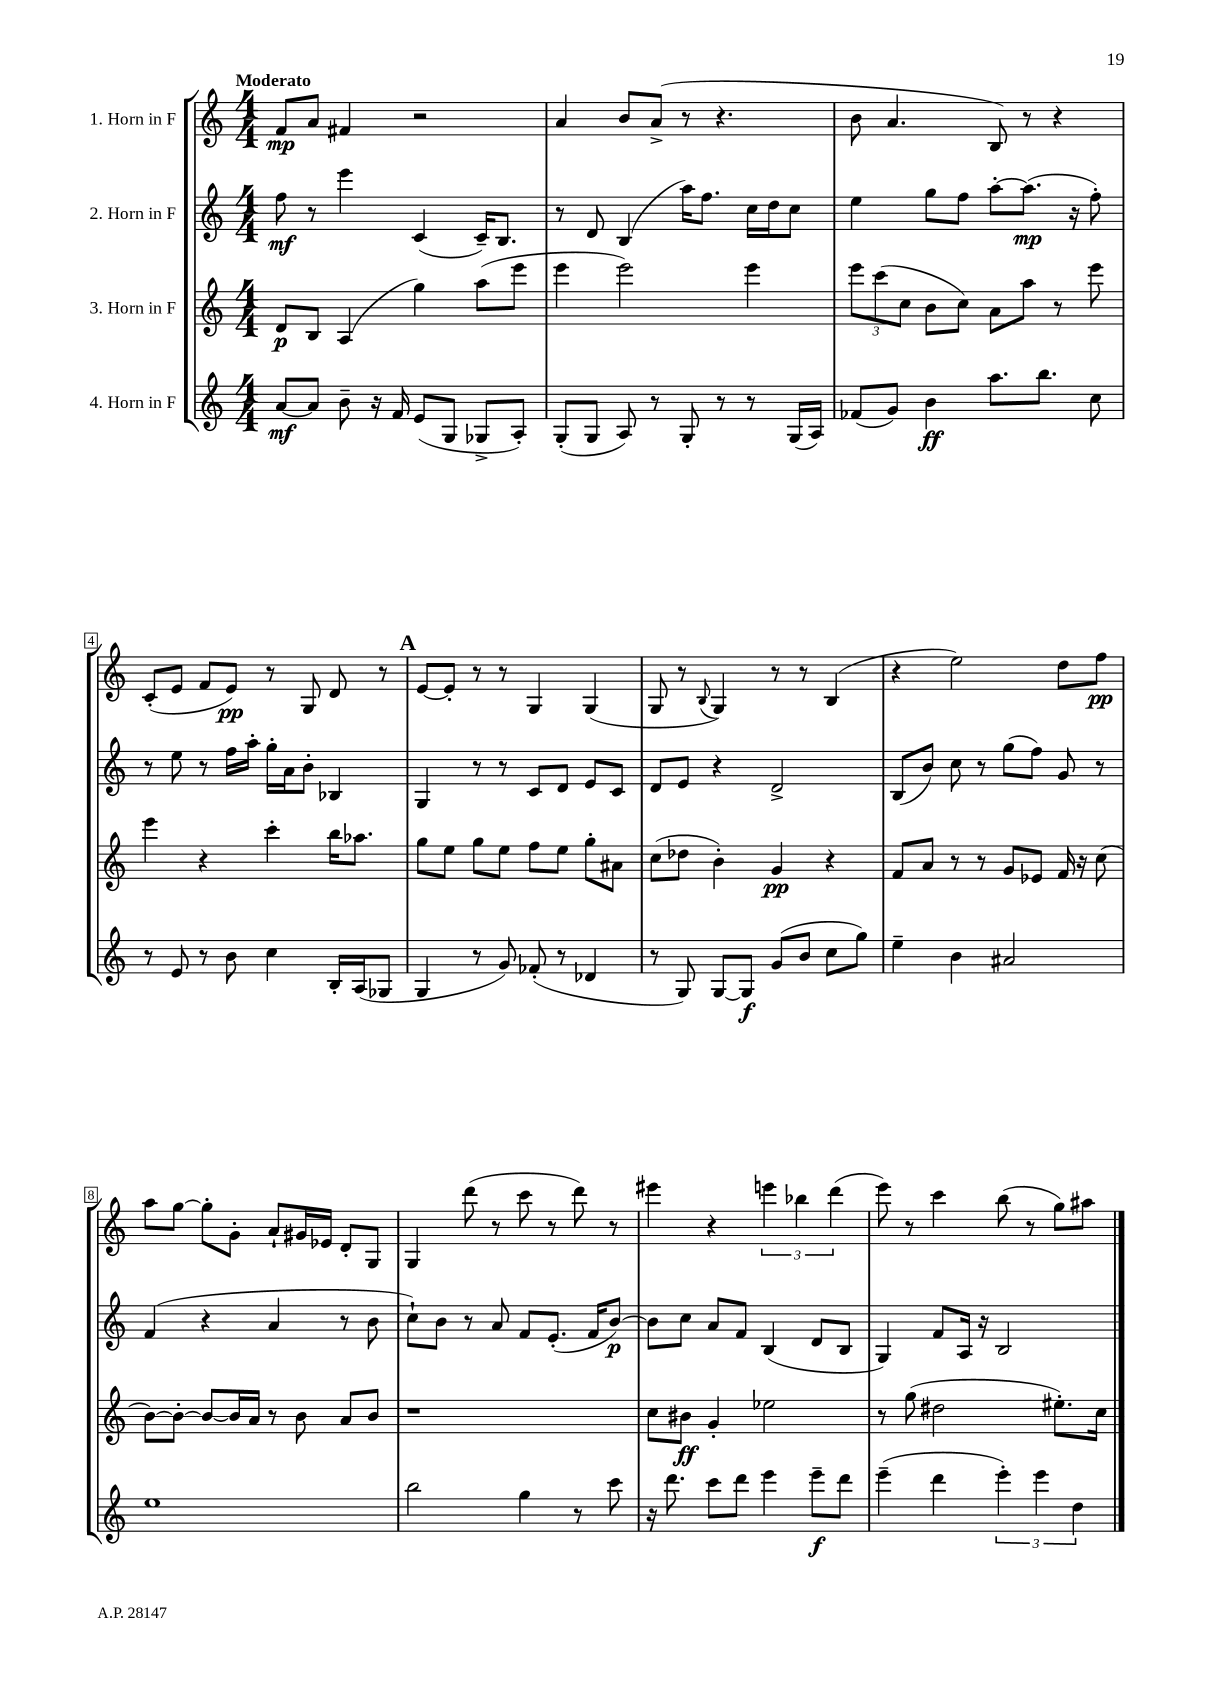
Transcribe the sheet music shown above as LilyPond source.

<<
\new StaffGroup <<
\new Staff = "s0" \with { instrumentName = "1. Horn in F" } {
    \clef treble \key c \major \numericTimeSignature \time 4/4 \tempo "Moderato"
    \autoBeamOff f'8[\mp a'8] fis'4 r2 |
    a'4 b'8[ a'8]->( r8 r4. |
    b'8 a'4. b8) r8 r4 |
    c'8[-.( e'8] f'8[ e'8]\pp) r8 g8 d'8 r8 |
    \mark \markup { \bold "A" } e'8[~ e'8]-. r8 r8 g4 g4( |
    g8 r8 \appoggiatura { b8 } g4) r8 r8 b4( |
    r4 e''2) d''8[ f''8]\pp |
    a''8[ g''8]~ g''8[-. g'8]-. a'8[-! gis'16 ees'16] d'8[-. g8] |
    g4 d'''8( r8 c'''8 r8 d'''8) r8 |
    eis'''4 r4 \tuplet 3/2 { e'''4 bes''4 d'''4( } |
    e'''8) r8 c'''4 b''8( r8 g''8[) ais''8] \bar "|." |
}
\new Staff = "s1" \with { instrumentName = "2. Horn in F" } {
    \clef treble \key c \major \numericTimeSignature \time 4/4
    \autoBeamOff f''8\mf r8 e'''4 c'4( c'16[--) b8.] |
    r8 d'8 b4( a''16[) f''8.] c''16[ d''16 c''8] |
    e''4 g''8[ f''8] a''8[~-. a''8.]\mp( r16 f''8-.) |
    r8 e''8 r8 f''16[ a''16]-. g''16[-. a'16 b'8]-. bes4 |
    \mark \markup { \bold "A" } g4 r8 r8 c'8[ d'8] e'8[ c'8] |
    d'8[ e'8] r4 d'2-> |
    b8[( b'8]) c''8 r8 g''8[( f''8]) g'8 r8 |
    f'4( r4 a'4 r8 b'8 |
    c''8[-!) b'8] r8 a'8 f'8[ e'8.]-.( f'16[ b'8]~\p) |
    b'8[ c''8] a'8[ f'8] b4( d'8[ b8] |
    g4) f'8[ a16] r16 b2 \bar "|." |
}
\new Staff = "s2" \with { instrumentName = "3. Horn in F" } {
    \clef treble \key c \major \numericTimeSignature \time 4/4
    \autoBeamOff d'8[\p b8] a4( g''4) a''8[( e'''8] |
    e'''4 e'''2) e'''4 |
    \tuplet 3/2 { e'''8[ c'''8( c''8] } b'8[ c''8]) a'8[ a''8] r8 e'''8 |
    e'''4 r4 c'''4-. b''16[ aes''8.] |
    \mark \markup { \bold "A" } g''8[ e''8] g''8[ e''8] f''8[ e''8] g''8[-. ais'8] |
    c''8[( des''8] b'4-.) g'4\pp r4 |
    f'8[ a'8] r8 r8 g'8[ ees'8] f'16 r16 c''8( |
    b'8[~) b'8]~-. b'8[~ b'16 a'16] r8 b'8 a'8[ b'8] |
    r1 |
    c''8[ bis'8]\ff g'4-. ees''2 |
    r8 g''8( dis''2 eis''8.[-.) c''16] \bar "|." |
}
\new Staff = "s3" \with { instrumentName = "4. Horn in F" } {
    \clef treble \key c \major \numericTimeSignature \time 4/4
    \autoBeamOff a'8[~\mf a'8] b'8-- r16 f'16 e'8[( g8] ges8[-> a8]-.) |
    g8[-.( g8] a8) r8 g8-. r8 r8 g16[( a16]) |
    fes'8[( g'8]) b'4\ff a''8.[ b''8.] c''8 |
    r8 e'8 r8 b'8 c''4 b16[-. a16( ges8] |
    \mark \markup { \bold "A" } g4 r8 g'8) fes'8-.( r8 des'4 |
    r8 g8) g8[~ g8]\f g'8[( b'8] c''8[ g''8]) |
    e''4-- b'4 ais'2 |
    e''1 |
    b''2 g''4 r8 c'''8 |
    r16 d'''8. c'''8[ d'''8] e'''4 e'''8[--\f d'''8] |
    e'''4--( d'''4 \tuplet 3/2 { e'''4-.) e'''4 d''4 } \bar "|." |
}
>>
>>
\layout { \context { \Score \override BarNumber.stencil = #(make-stencil-boxer 0.1 0.3 ly:text-interface::print) } }
